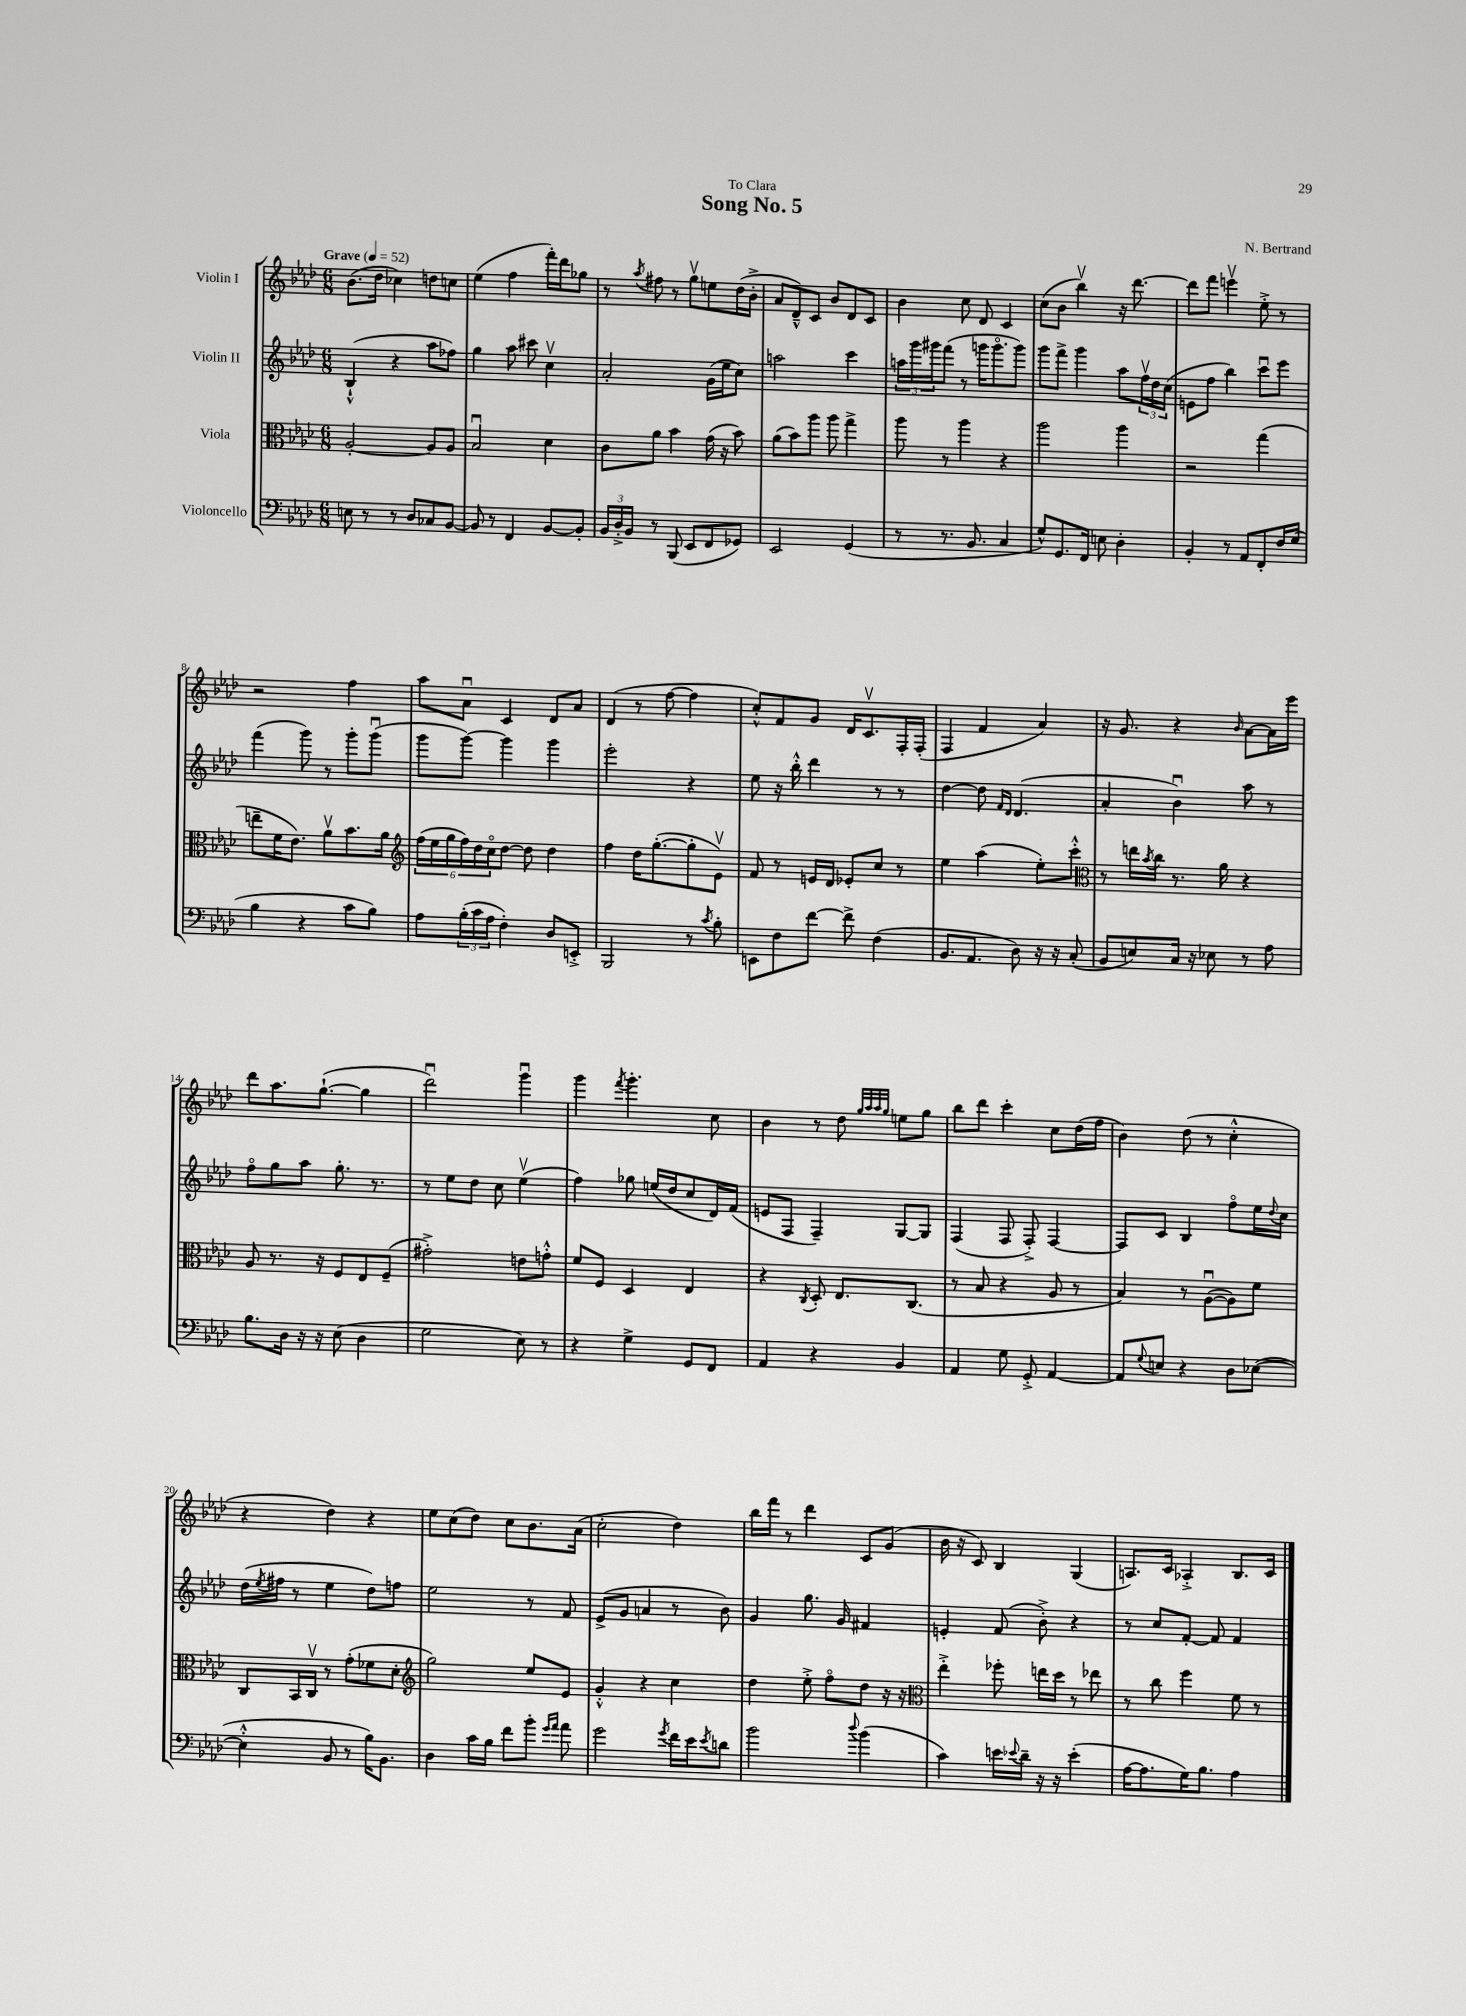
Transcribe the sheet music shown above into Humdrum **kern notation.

**kern	**kern	**kern	**kern
*staff4	*staff3	*staff2	*staff1
*clefF4	*clefC3	*clefG2	*clefG2
*k[b-e-a-d-]	*k[b-e-a-d-]	*k[b-e-a-d-]	*k[b-e-a-d-]
*M6/8	*M6/8	*M6/8	*M6/8
*MM52	*MM52	*MM52	*MM52
8E	[2A-'	(4B-`^^	(8.b-
8r	.	.	.
.	.	.	16dd-
8r	.	4r	4cc-)
8D-	.	.	.
8C-	8A-]	8aa-	8dd
[8BB-	8A-	8ff-)	8cc
=	=	=	=
8BB-]	2B-u	4gg	(4ee-
8r	.	.	.
4FF	.	8aa-	4ff
.	.	8ccc#	.
[8BB-	4d-	4ccv	16fff')
.	.	.	16ddd-
8BB-']	.	.	8gg-
=	=	=	=
24BB-	8c	2a-'	8r
24D-'^	.	.	.
24BB-	.	.	.
.	.	.	8qaa-
8r	8a-	.	8ff#
(8BBB-	4b-	.	8r
8EE-	.	.	8ggv
8FF	(16g	(16g	8ee
.	16r	16ee-	.
8GG-)	8b-)	8cc)	(16dd-
.	.	.	16b-'^
=	=	=	=
2EE-	(8a-	2aa	8a-
.	8b-)	.	8d-~^^)
.	8aa-	.	8c
.	8aa-	.	8b-
(4GG	4gg^	4ccc	8d-
.	.	.	8c
=	=	=	=
8r	8aa-	24aa	4b-
.	.	24ggg	.
.	.	24ggg#	.
8.r	8r	(8fff	.
.	4aa-	8r	8cc
8.BB-	.	.	.
.	.	16ggg	8d-
.	.	8.gggo	.
4C	4r	.	4c
.	.	8ggg)	.
=	=	=	=
8G^^)	2aa-	8ggg	(8cc
8.GG	.	8fff^	8b-
.	.	4ggg	4bb-v)
16FF	.	.	.
8E	.	.	.
4D-'	4aa-	8aa-	16r
.	.	.	[8.ddd-
.	.	24ffv	.
.	.	24dd-	.
.	.	(24cc	.
=	=	=	=
4BB-'	2r	8e	8ddd-]
.	.	8ff	8fff
8r	.	4bb-)	4eeev
8AA-	.	.	.
8FF'	(4gg	8cccu	8ee-'^
16F	.	8eee-	8r
(16G	.	.	.
=	=	=	=
4B-	8ee~	(4fff	2r
.	16f	.	.
.	8.e-)	.	.
4r	.	8ggg)	.
.	8a-v	8r	.
8c	8.b-	8ggg'	4ff
8B-)	.	(8gggu	.
.	16a-	.	.
=	=	=	=
*	*clefG2	*	*
8A-	(24ff	8ggg	8aa-
.	24ee-	.	.
.	24gg	.	.
(24B-'	24ff)	[8ggg)	8a-u
24c	24dd-	.	.
24A-	24cco	.	.
4F')	[8dd-	4ggg]	4c
.	8dd-]	.	.
8D-	4dd-	4ggg	8d-
8EE'^	.	.	8a-
=	=	=	=
2BBB-	4ff	2eee-'	(4d-
.	16dd-	.	8r
.	([8.gg'	.	.
.	.	.	[8ff
8r	8gg']	4r	4ff]
8qc	.	.	.
8B-'	8e-v)	.	.
=	=	=	=
8EE	8f	8ee-	8cc'^^)
8F	8r	16r	8f
.	.	16bb-'^^	.
[8f	16e	4ddd-	8g
.	16d-	.	.
8f^]	8e-'	.	16d-
.	.	.	8.cv
(4F	8cc	8r	.
.	8r	8r	16F'
.	.	.	(16F'
=	=	=	=
8.BB-	4ee-	[4dd-	4F
8.AA-	.	.	.
.	(4aa-	8dd-]	4f
.	.	16qqf	.
.	.	16qqd-	.
8D-)	.	(4.d-	.
16r	8ee-')	.	4a-)
16r	.	.	.
(8C'	8ccc'^^	.	.
=	=	=	=
*	*clefC3	*	*
8BB-	8r	4a-'	16r
.	.	.	8.g
8E)	16ee	.	.
.	8qb-	.	.
.	16cc	.	.
16C	8.r	4b-u)	4r
16r	.	.	.
8E-	.	.	.
.	16a-	.	.
.	.	.	16qqb-
8r	4r	8aa-	[8a-
8A-	.	8r	16a-]
.	.	.	16eee-
=	=	=	=
8.B-	8A-	8ffo	8ddd-
.	8.r	8gg	8.aa-
16D-	.	.	.
16r	.	8aa-	.
16r	16r	.	([8.gg`
(8E-	8F	8.gg'	.
4D-	8E-	.	4gg]
.	.	8.r	.
.	(8F~	.	.
=	=	=	=
2G	2g#'^)	8r	2ddd-u)
.	.	8ee-	.
.	.	8dd-	.
.	.	8cc	.
8E-)	8e	(4ee-v	4gggu
8r	8g'^^	.	.
=	=	=	=
4r	8f	4ff)	4ggg
.	8F	.	.
.	.	.	8qfff
4G^	4D-	8gg-	4.ggg'
.	.	(16ee	.
.	.	16dd-	.
8GG	4E-	8cc	.
8FF	.	16d-)	8cc
.	.	(16f	.
=	=	=	=
4AA-	4r	8e	4b-
.	.	8F	.
.	8qC	.	.
4r	8D-'	4F~)	8r
.	8.E-	.	8dd-
.	.	.	32qqgg
.	.	.	32qqaa-
.	.	.	32qqaa-
.	.	.	32qqgg
4BB-	.	[8G	8ee
.	(8.C	.	.
.	.	8G]	8gg
=	=	=	=
4AA-	8r	(4F	8bb-
.	8B-	.	8ddd-
8G	4r	8F	4ccc'
8GG'^	.	8F'^)	.
[4AA-	8A-	[4F	8cc
.	8r	.	(16dd-
.	.	.	16ff
=	=	=	=
8AA-]	4B-)	8F]	4b-)
8qqG	.	.	.
8E	.	8c	.
4r	8r	4B-	(8dd-
.	([8A-u	.	8r
8D-	8A-])	8ffo	4cc'^^
([8E-	8f	16ee-	.
.	.	8qqdd-	.
.	.	16cc	.
=	=	=	=
4E-'^^]	8C	(16dd-	4r
.	.	8qee-	.
.	.	16ff#	.
.	16BB-	8r	.
.	16Cv	.	.
8BB-	8r	4ee-	4dd-)
8r	(8g'	.	.
16B-)	8f-	8dd-)	4r
8.BB-	.	.	.
.	8d-'	8ff	.
=	=	=	=
*	*clefG2	*	*
4D-	2gg)	2ee-	8ee-
.	.	.	(8cc
16c	.	.	8dd-)
16B-	.	.	.
8f	.	.	8cc
8b-'	8ee-	8r	8.b-
16qqg	.	.	.
16qqa-	.	.	.
8a-	8e-	8f	.
.	.	.	(16a-
=	=	=	=
2g	4g'^^	(8e-^	2cc'
.	.	8g	.
.	4r	4a	.
8qg	.	.	.
16f	4cc	8r	4dd-)
16e-	.	.	.
8qe-	.	.	.
8d	.	8b-)	.
=	=	=	=
2b-	4dd-	4g	16bb-
.	.	.	16fff
.	.	.	8r
.	8ee-'^	8.gg	4ddd-
.	8ffo	.	.
.	.	16g	.
8qqdd-	.	.	.
(4b-	8dd-	4f#	8c
.	16r	.	(8g
.	16r	.	.
=	=	=	=
*	*clefC3	*	*
4c)	4ee-'^	4e'	16b-
.	.	.	16r
.	.	.	8c)
16e	8ff-'	(8f	4B-
8qqe-	.	.	.
16d-~	.	.	.
16r	16ee	8b-'^)	.
16r	16dd-	.	.
(4e-'	8r	4r	(4G
.	8ee-	.	.
=	=	=	=
[16A-	8r	8r	8.A)
8.A-]	.	.	.
.	8cc	8cc	.
.	.	.	16c
16G)	4ff	[8f'	4A-'^
8.B-	.	.	.
.	.	8f]	.
4A-	8f	4f	8.B-
.	8r	.	.
.	.	.	16c
==	==	==	==
*-	*-	*-	*-
